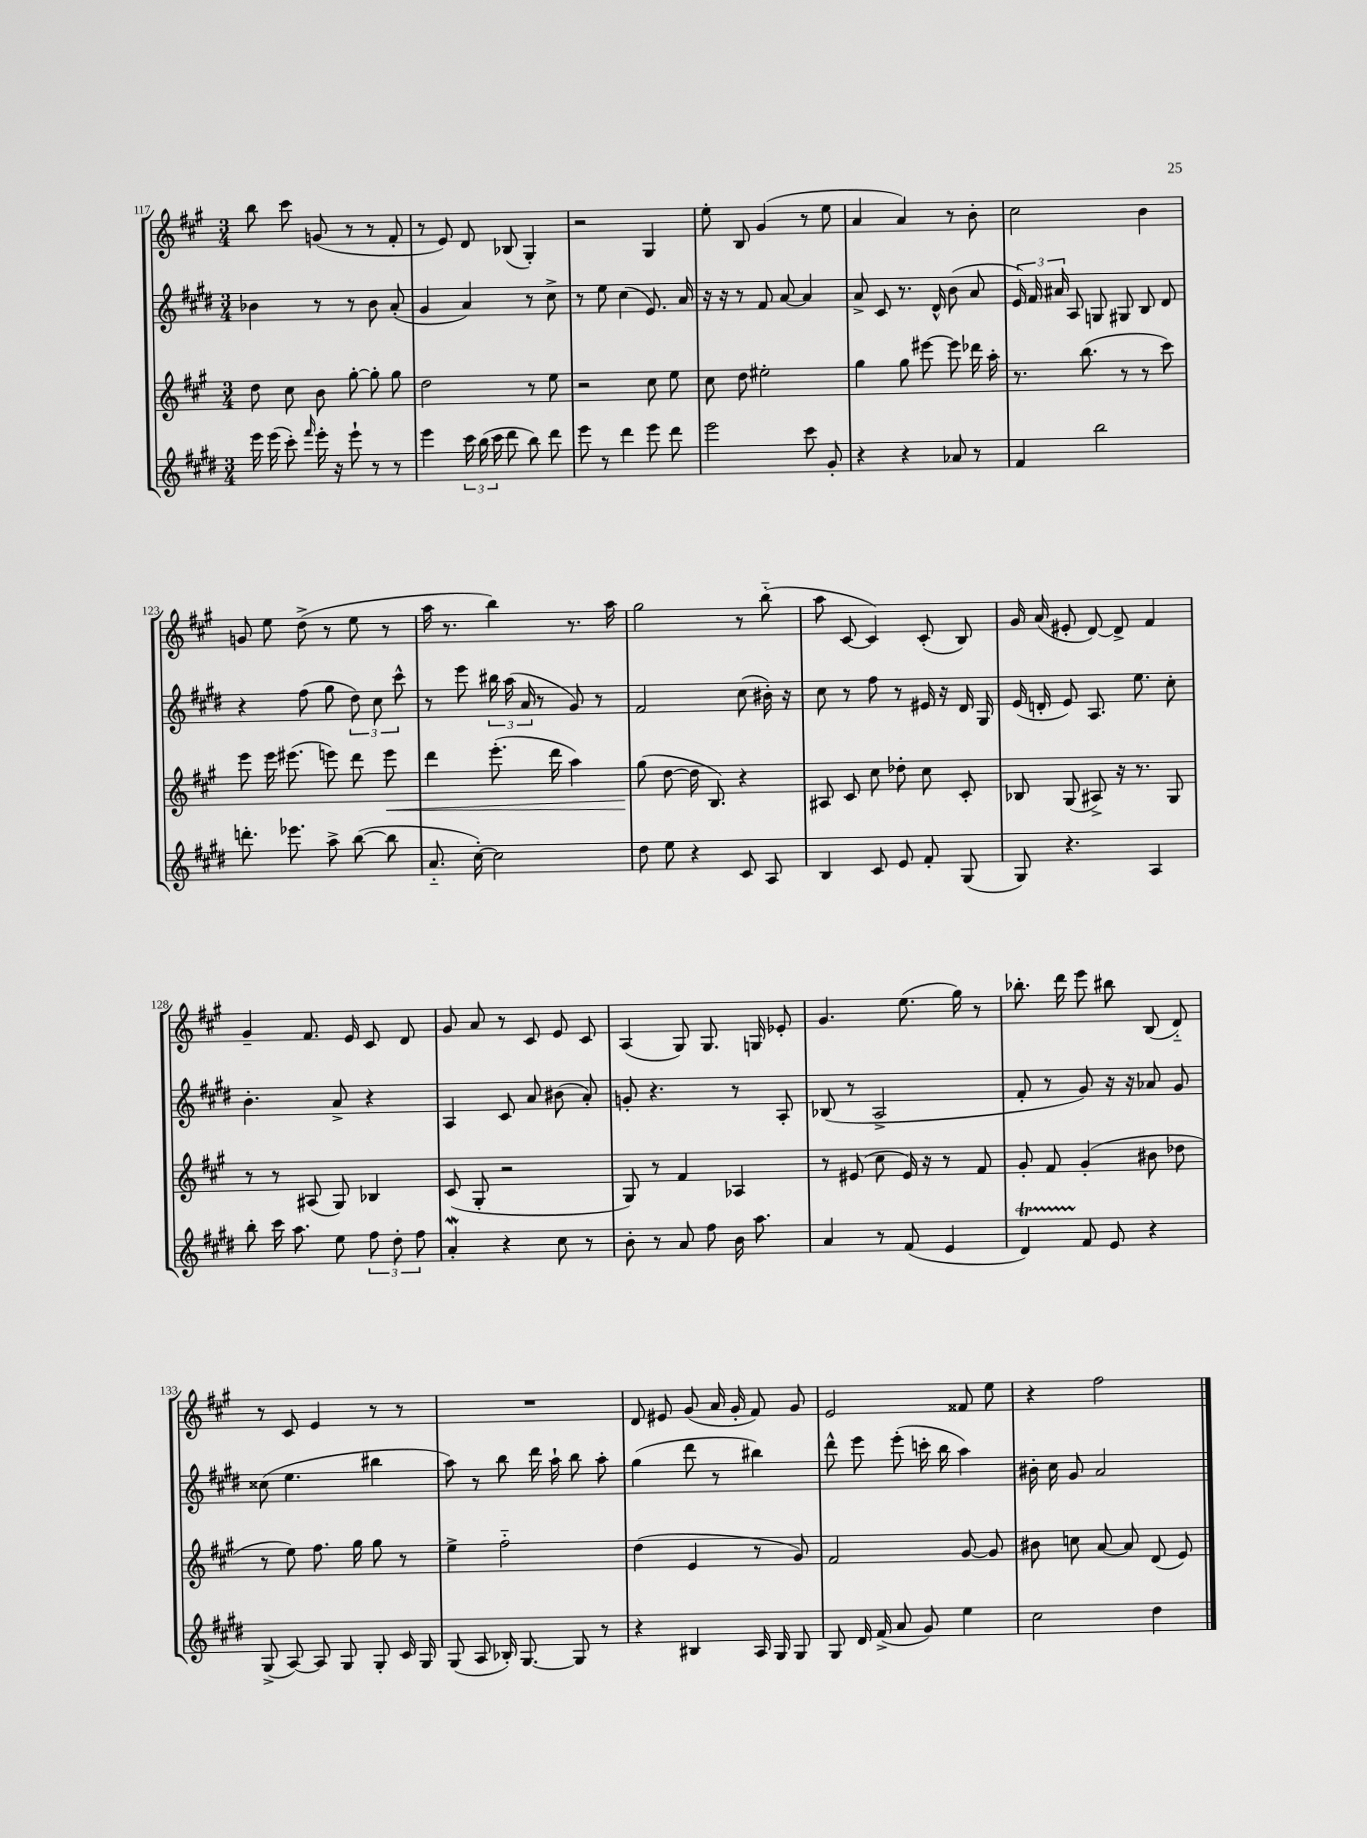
<<
\new StaffGroup <<
\new Staff = "s0" {
    \clef treble \key a \major \numericTimeSignature \time 3/4
    \autoBeamOff b''8 cis'''8 g'8( r8 r8 fis'8-. |
    r8 e'8) d'8 bes8( gis4-.) |
    r2 gis4 |
    e''8-. b8 gis'4( r8 e''8 |
    a'4 a'4) r8 b'8-. |
    cis''2 b'4 |
    g'8 e''8 d''8->( r8 e''8 r8 |
    a''16 r8. b''4) r8. a''16 |
    gis''2 r8 b''8-_( |
    a''8 cis'8~ cis'4) cis'8-.( b8) |
    gis'16 a'16( eis'8-. d'8~) d'8-> fis'4 |
    gis'4-- fis'8. e'16 cis'8 d'8 |
    gis'8 a'8 r8 cis'8 e'8 cis'8 |
    a4( gis8) gis8. g16 ees'8-. |
    gis'4. e''8.( gis''16) r8 |
    bes''8.-. d'''16 e'''8 bis''8 b8( d'8-_) |
    r8 cis'8 e'4 r8 r8 |
    R2. |
    d'8 eis'8 gis'8( a'16 gis'16-. fis'8) gis'8 |
    e'2 fisis'8 e''8 |
    r4 fis''2 \bar "|." |
}
\new Staff = "s1" {
    \clef treble \key e \major \numericTimeSignature \time 3/4
    \autoBeamOff bes'4 r8 r8 bes'8 a'8-.( |
    gis'4 a'4) r8 cis''8-> |
    r8 e''8 cis''4( e'8.) a'16 |
    r16 r16 r8 fis'8 a'8~ a'4 |
    a'8-> cis'8 r8. dis'16-^ b'8( a'8 |
    \tuplet 3/2 { e'16) fis'16 ais'16 } a8 g8 gis8 b8 dis'8 |
    r4 fis''8( gis''8 \tuplet 3/2 { dis''8) cis''8 cis'''8-^ } |
    r8 e'''8 \tuplet 3/2 { bis''16 a''16( a'16 } r8 gis'8) r8 |
    fis'2 cis''8( bis'16-.) r16 |
    cis''8 r8 fis''8 r8 eis'16 r16 dis'16 gis16 |
    e'16( d'16-. e'8) a8. e''8. cis''8-. |
    b'4.-. a'8-> r4 |
    a4 cis'8 a'8 bis'8( a'8-.) |
    g'8-. r4. r8 a8-. |
    bes8( r8 a2-> |
    fis'8-. r8 gis'8) r16 r16 aes'8 gis'8 |
    cisis''8( e''4. bis''4 |
    a''8) r8 b''8 dis'''16 a''16-! b''8 a''8-. |
    gis''4( dis'''8 r8 bis''4) |
    dis'''8-^ e'''8 e'''8-.( c'''16-. b''16 a''4) |
    bis'16-. cis''16 gis'8 a'2 \bar "|." |
}
\new Staff = "s2" {
    \clef treble \key a \major \numericTimeSignature \time 3/4
    \autoBeamOff d''8 cis''8 b'8 gis''8~-. gis''8-. gis''8 |
    d''2 r8 e''8 |
    r2 cis''8 e''8 |
    cis''8 d''8 eis''2-. |
    gis''4 gis''8 eis'''8~ eis'''8 des'''16 a''16-. |
    r8. b''8.( r8 r8 cis'''8) |
    e'''8 e'''16 eis'''8.( e'''8) d'''8 e'''8\< |
    d'''4 e'''8.-.( d'''16 a''4) |
    gis''8\!( d''8~ d''16 b8.) r4 |
    ais8 cis'8 cis''8 des''8-. cis''8 cis'8-. |
    bes8 gis8( ais8->) r16 r8. gis8 |
    r8 r8 ais8( gis8) bes4 |
    cis'8( gis8-. r2 |
    gis8) r8 fis'4 aes4 |
    r8 eis'8( cis''8 eis'16) r16 r8 fis'8 |
    gis'8-. fis'8 gis'4-.( bis'8 des''8 |
    r8 e''8) fis''8. gis''16 gis''8 r8 |
    e''4-> fis''2-_ |
    d''4( e'4 r8 gis'8) |
    fis'2 gis'8~ gis'8 |
    bis'8 c''8 a'8~ a'8 d'8( e'8) \bar "|." |
}
\new Staff = "s3" {
    \clef treble \key e \major \numericTimeSignature \time 3/4
    \autoBeamOff e'''16 e'''16( cis'''8-.) \grace { fis'''16 } e'''16-. r16 e'''8-! r8 r8 |
    e'''4 \tuplet 3/2 { cis'''16 b''16( cis'''16 } dis'''8 b''8) dis'''8 |
    e'''8 r8 dis'''4 e'''8 dis'''8 |
    e'''2 cis'''8 gis'8-. |
    r4 r4 aes'8 r8 |
    fis'4 b''2 |
    d'''8.-. ees'''8. a''8-> b''8~( b''8 |
    a'8.-_ cis''16~-.) cis''2 |
    dis''8 e''8 r4 cis'8 a8 |
    b4 cis'8 e'8 fis'8-. gis8( |
    gis8) r4. a4 |
    b''8-. cis'''16 a''8. e''8 \tuplet 3/2 { fis''8 dis''8-. fis''8 } |
    a'4-.\mordent r4 cis''8 r8 |
    b'8-. r8 a'8 fis''8 b'16 a''8. |
    a'4 r8 fis'8( e'4 |
    dis'4\startTrillSpan) fis'8\stopTrillSpan e'8 r4 |
    gis8->( a8~) a8 gis8 gis8-. cis'16 gis16 |
    gis8( a8 bes16-.) gis8.~ gis8 r8 |
    r4 bis4 a16 gis16 gis8 |
    gis8 dis'16 fis'16->( a'8 gis'8) e''4 |
    cis''2 dis''4 \bar "|." |
}
>>
>>
\layout { \context { \Score currentBarNumber = #117 } }
